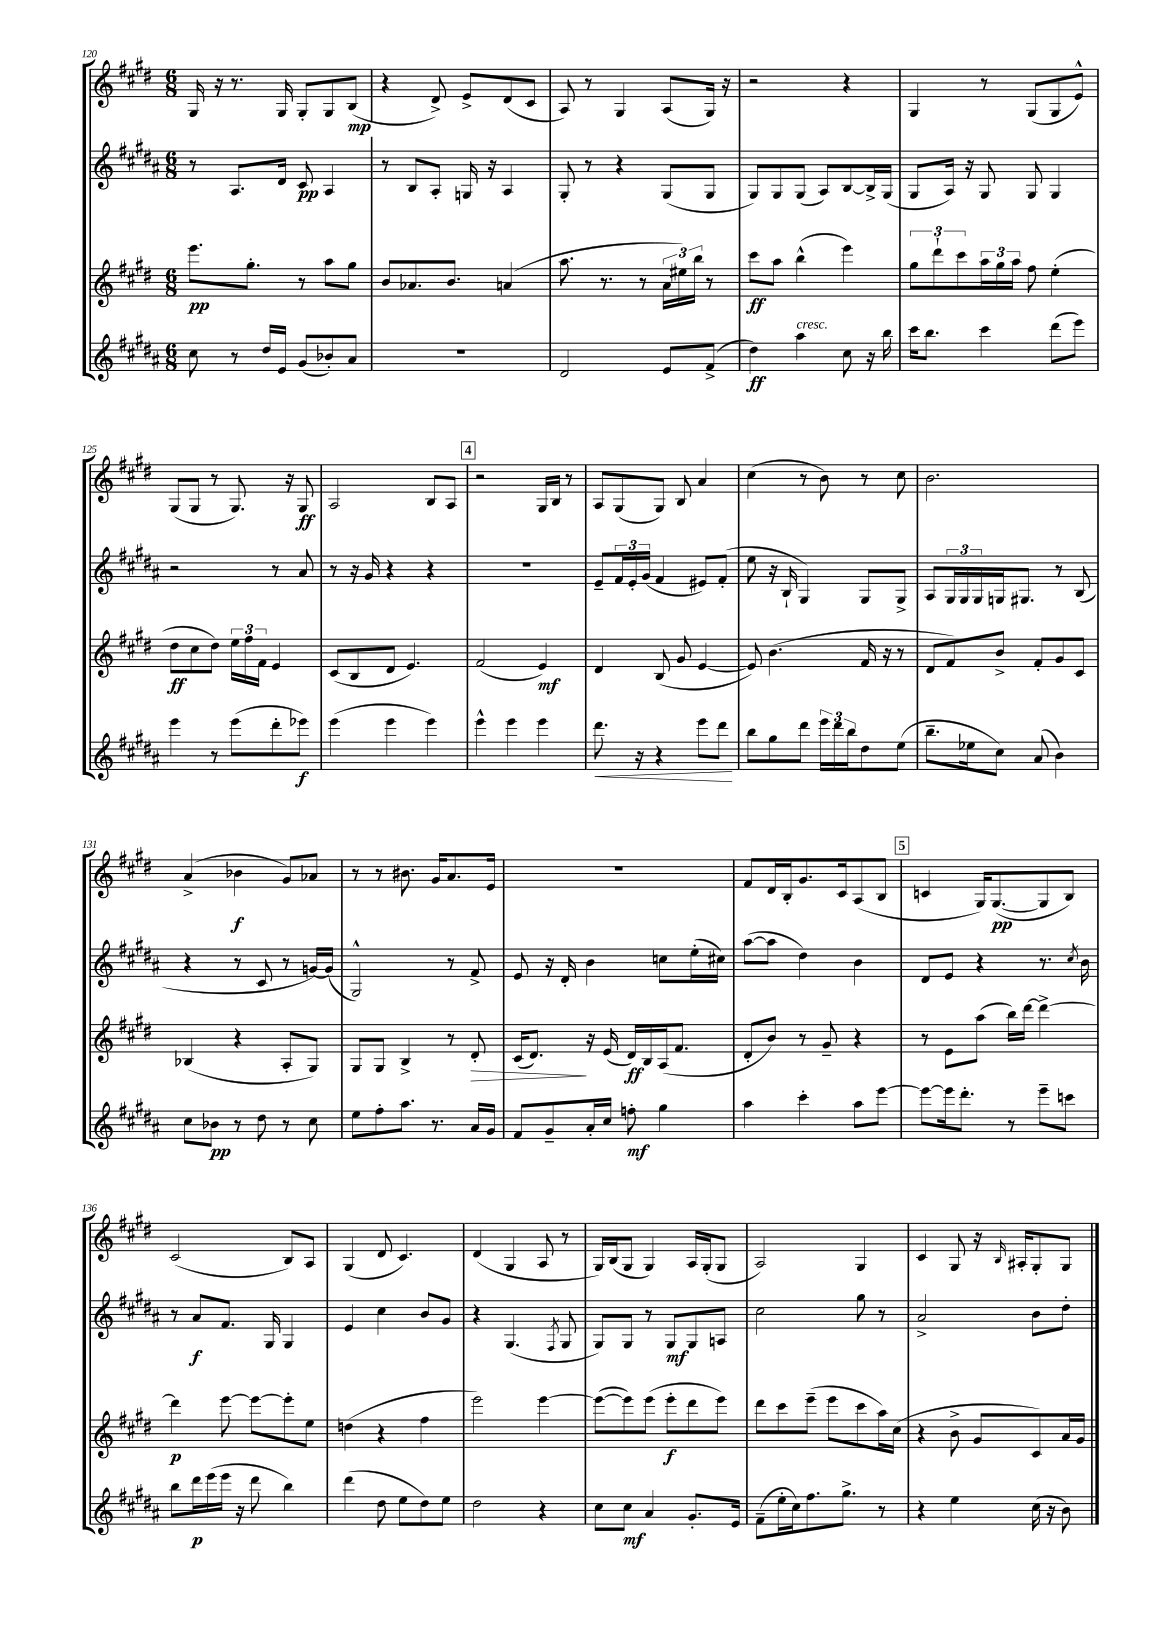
<<
\new StaffGroup <<
\new Staff = "s0" {
    \clef treble \key e \major \numericTimeSignature \time 6/8
    gis16 r16 r8. gis16 gis8-. gis8 b8\mp( |
    r4 dis'8->) e'8-> dis'8( cis'8 |
    a8) r8 gis4 a8( gis16) r16 |
    r2 r4 |
    gis4 r8 gis8( gis8 e'8-^) |
    gis8( gis8 r8 gis8.) r16 gis8\ff |
    a2 b8 a8 |
    \mark \markup { \box "4" } r2 gis16 b16 r8 |
    a8 gis8( gis8) b8 a'4 |
    cis''4( r8 b'8) r8 cis''8 |
    b'2. |
    a'4->( bes'4\f gis'8) aes'8 |
    r8 r8 bis'8. gis'16 a'8. e'16 |
    R2. |
    fis'8 dis'16 b16-. gis'8. cis'16 a8( b8 |
    \mark \markup { \box "5" } c'4 gis16) gis8.~\pp( gis8 b8) |
    cis'2( b8) a8 |
    gis4( dis'8 cis'4.) |
    dis'4( gis4 a8 r8 |
    gis16) b16( gis8 gis4) a16 gis16-.( gis8 |
    a2) gis4 |
    cis'4 gis8 r16 \grace { b16 } ais16-. gis8-. gis8 \bar "|." |
}
\new Staff = "s1" {
    \clef treble \key b \major \numericTimeSignature \time 6/8
    r8 ais8. dis'16 cis'8\pp ais4 |
    r8 b8 ais8-. g16 r16 ais4 |
    gis8-. r8 r4 gis8( gis8 |
    gis8) gis8 gis8( ais8) b8~ b16-> gis16( |
    gis8 ais16) r16 gis8 gis8 gis4 |
    r2 r8 ais'8 |
    r8 r16 gis'16 r4 r4 |
    \mark \markup { \box "4" } R2. |
    e'8-- \tuplet 3/2 { fis'16 e'16-. gis'16( } fis'4 eis'8) fis'8-.( |
    e''8 r16 b16-! gis4) gis8 gis8-> |
    ais8 \tuplet 3/2 { gis16 gis16 gis16 } g16 gis8. r8 b8( |
    r4 r8 cis'8 r8 g'16~) g'16( |
    gis2-^) r8 fis'8-> |
    e'8 r16 dis'16-. b'4 c''8 e''16-.( cis''16) |
    ais''8~( ais''8 dis''4) b'4 |
    \mark \markup { \box "5" } dis'8 e'8 r4 r8. \acciaccatura { cis''8 } b'16 |
    r8 ais'8\f fis'8. gis16 gis4 |
    e'4 cis''4 b'8 gis'8 |
    r4 gis4.( \acciaccatura { fis8 } gis8 |
    gis8) gis8 r8 gis8\mf gis8 a8 |
    cis''2 gis''8 r8 |
    ais'2-> b'8 dis''8-. \bar "|." |
}
\new Staff = "s2" {
    \clef treble \key e \major \numericTimeSignature \time 6/8
    e'''8.\pp gis''8.-. r8 a''8 gis''8 |
    b'8 aes'8. b'8. a'4( |
    a''8. r8. r8 \tuplet 3/2 { a'16 eis''16) b''16 } r8 |
    cis'''8\ff a''8 b''4-^( e'''4) |
    \tuplet 3/2 { gis''8 dis'''8-! cis'''8 } \tuplet 3/2 { a''16 gis''16 a''16 } fis''8 e''4-.( |
    dis''8\ff cis''8 dis''8) \tuplet 3/2 { e''16 fis''16 fis'16 } e'4 |
    cis'8( b8 dis'8 e'4.) |
    \mark \markup { \box "4" } fis'2( e'4\mf) |
    dis'4 b8( gis'8 e'4~ |
    e'8) b'4.( fis'16 r16 r8 |
    dis'8 fis'8) b'8-> fis'8-. gis'8 cis'8 |
    bes4( r4 a8-. gis8) |
    gis8 gis8 b4-> r8 dis'8-.\> |
    cis'16( dis'8.\!) r16 e'16( dis'16\ff) b16 a16( fis'8. |
    dis'8-. b'8) r8 gis'8-- r4 |
    \mark \markup { \box "5" } r8 e'8 a''8( b''16) dis'''16~ dis'''4~-> |
    dis'''4\p e'''8~ e'''8~ e'''8-. e''8 |
    d''4( r4 fis''4 |
    e'''2) e'''4~ |
    e'''8~( e'''8) e'''8( e'''8-.\f dis'''8 e'''8) |
    dis'''8 cis'''8 e'''8--( e'''8 cis'''8 a''16) cis''16( |
    r4 b'8-> gis'8 cis'8) a'16 gis'16 \bar "|." |
}
\new Staff = "s3" {
    \clef treble \key b \major \numericTimeSignature \time 6/8
    cis''8 r8 dis''16 e'16 gis'8( bes'8-.) ais'8 |
    R2. |
    dis'2 e'8 fis'8->( |
    dis''4\ff) ais''4^\markup { \italic "cresc." } cis''8 r16 b''16 |
    cis'''16 b''8. cis'''4 dis'''8( e'''8) |
    e'''4 r8 e'''8( dis'''8-. ees'''8\f) |
    e'''4( e'''4 e'''4) |
    \mark \markup { \box "4" } e'''4-^ e'''4 e'''4 |
    dis'''8.\< r16 r4 e'''8 dis'''8\! |
    b''8 gis''8 dis'''8 \tuplet 3/2 { e'''16 dis'''16 b''16 } dis''8 e''8( |
    b''8.-- ees''16 cis''8) ais'8( b'4) |
    cis''8 bes'8\pp r8 dis''8 r8 cis''8 |
    e''8 fis''8-. ais''8. r8. ais'16 gis'16 |
    fis'8 gis'8-- ais'16-. cis''16 f''8-.\mf gis''4 |
    ais''4 cis'''4-. ais''8 e'''8~ |
    \mark \markup { \box "5" } e'''8~ e'''16 dis'''8.-. r8 e'''8-- c'''8 |
    b''8 dis'''16\p e'''16( e'''16 r16 dis'''8 b''4) |
    dis'''4( dis''8 e''8 dis''8) e''8 |
    dis''2 r4 |
    cis''8 cis''8\mf ais'4 gis'8.-. e'16 |
    fis'8--( e''16-. cis''16) fis''8. gis''8.-> r8 |
    r4 e''4 cis''16( r16 b'8) \bar "|." |
}
>>
>>
\layout { \context { \Score currentBarNumber = #120 } }
